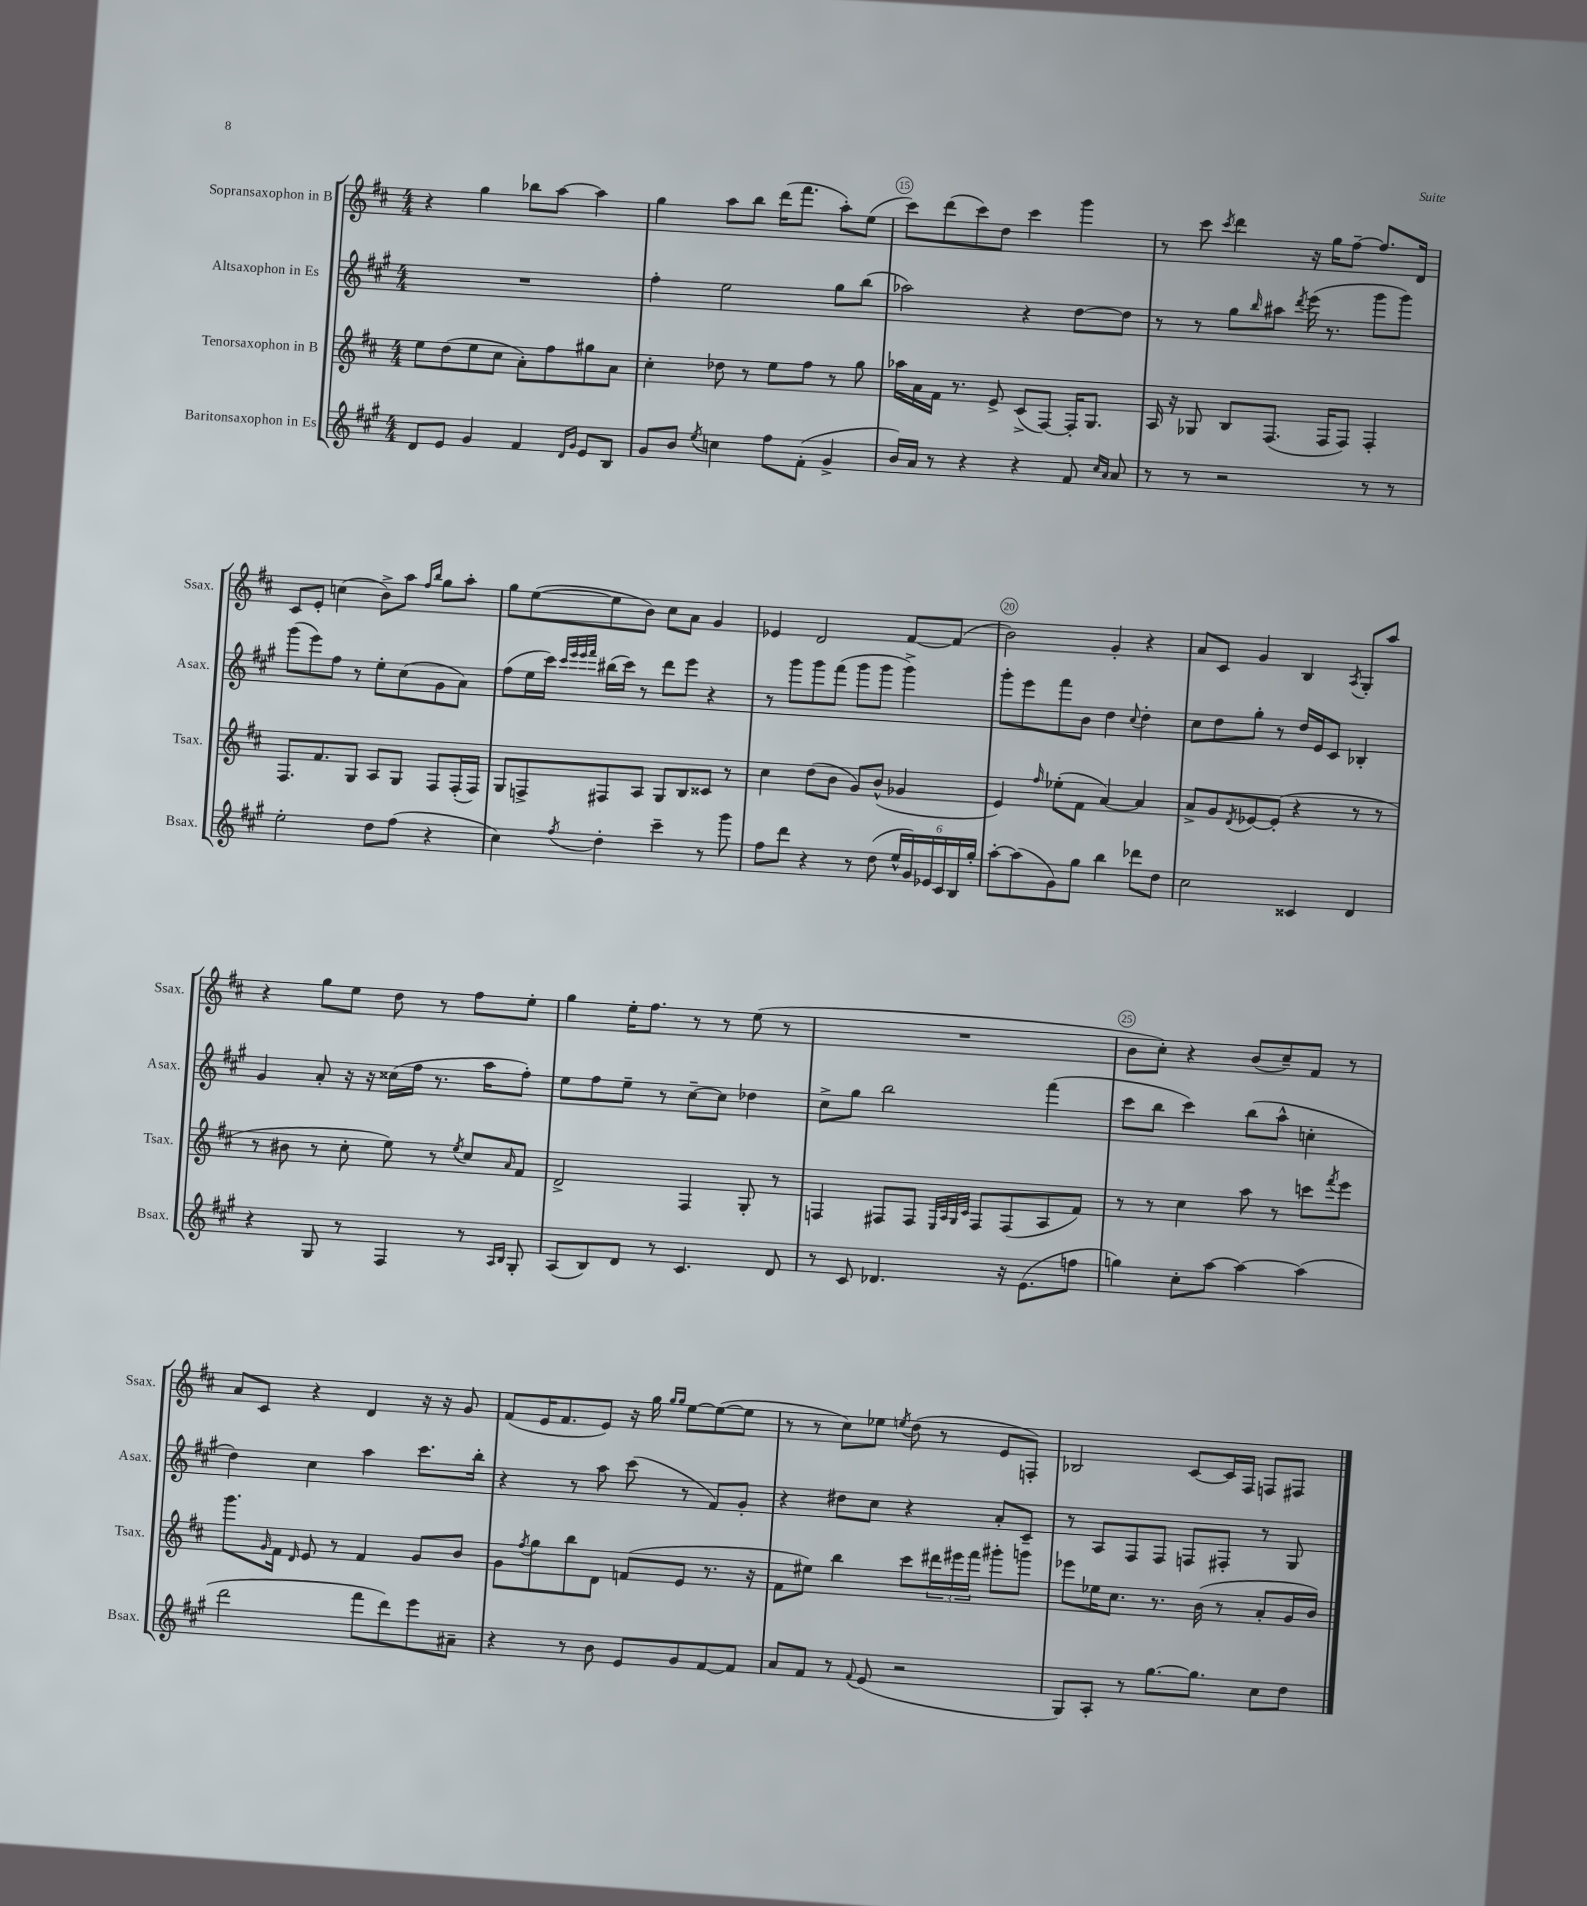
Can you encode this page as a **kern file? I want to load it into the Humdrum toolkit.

**kern	**kern	**kern	**kern
*staff4	*staff3	*staff2	*staff1
*clefG2	*clefG2	*clefG2	*clefG2
*k[f#c#g#]	*k[f#c#]	*k[f#c#g#]	*k[f#c#]
*M4/4	*M4/4	*M4/4	*M4/4
8d	8ee	1r	4r
8e	(8dd	.	.
4g#	8ee	.	4gg
.	8cc#	.	.
4f#	8a')	.	8bb-
.	8ff#	.	[8aa
16qqd	.	.	.
16qqg#	.	.	.
8e	8gg#	.	4aa]
8B	8a	.	.
=	=	=	=
8g#	4cc#'	4ff#'	4gg
8b	.	.	.
8qee	.	.	.
4cc	8dd-	2ee	8aa
.	8r	.	8bb
8ff#	8ee	.	(16ddd
.	.	.	8.fff#
(8f#'	8ff#	.	.
4g#^	8r	8gg#	8aa')
.	8gg	(8bb	(8ee
=	=	=	=
16b)	16aa-	2aa-)	8ccc#)
16a	16a	.	.
8r	16f#	.	(8ddd
.	8.r	.	.
4r	.	.	8ccc#)
.	8e^	.	8dd
4r	(8c#^	4r	4ccc#
.	[8F#)	.	.
8f#	16F#']	[8dd	4ggg
.	8.G	.	.
16qqcc#	.	.	.
16qqa	.	.	.
8a	.	8dd]	.
=	=	=	=
8r	16A	8r	8r
.	16r	.	.
8r	8G-	8r	8ccc#
.	.	.	8qccc#
2r	8B	8gg#	4ddd
.	.	16qqbb	.
.	(8.F#	8aa#	.
.	.	8qddd	.
.	.	(16eee	16r
.	16F#	8.r	16gg
.	8F#)	.	[8ff#~
8r	4F#'	8ggg#	8.ff#]
8r	.	8ggg#)	.
.	.	.	16d
=	=	=	=
2ee'	8.F#	(8ggg#	8c#
.	.	8eee)	8e'
.	8.f#	.	.
.	.	8ff#	(4cc
.	8G	8r	.
8dd	8A	8ee'	8b^)
(8ff#	8G	(8cc#	8aa
.	.	.	16qqff#
.	.	.	16qqbb
4r	8F#	8g#	8gg
.	(16F#'	8a)	8aa'
.	16F#)	.	.
=	=	=	=
4cc#)	8G	(8ff#	8gg
.	8F^	16ee	([8ee
.	.	16ccc#)	.
.	.	32qqccc#	.
.	.	32qqeee	.
.	.	32qqeee	.
8qff#	.	32qqfff#	.
4dd'	8F#	(16bb#	8ee]
.	.	16ccc#)	.
.	8A	8r	8b)
4ccc#~	8G	8ddd	8cc#
.	8B	8eee	8a
8r	8c##	4r	4g
8ggg#	8r	.	.
=	=	=	=
8ff#	4cc#	8r	4e-
8ddd	.	8ggg#	.
4r	(8dd	8ggg#	2d
.	8b	(8fff#	.
8r	8g)	8ggg#	.
(8dd	(8b^^	8ggg#	.
24ee^^	4g-	4ggg#^)	[8f#
24g#)	.	.	.
24e-	.	.	.
24c#	.	.	(8f#]
24B	.	.	.
24gg#'	.	.	.
=	=	=	=
[8aa'	4e)	8ggg#'	2b)
(8aa]	.	8eee	.
.	16qqff#	.	.
8g#)	(8ee-'	8fff#	.
8gg#	8f#	8b	.
4bb	[4a)	4dd	4g'
.	.	8qqcc#	.
8ddd-	4a]	4dd'	4r
8dd	.	.	.
=	=	=	=
2cc#	8a^	8cc#	8a
.	8g	8dd	8c#
.	8qd	.	.
.	[8e-	8gg#'	4g
.	(8e-']	8r	.
4c##	4r	16dd	4B
.	.	16e	.
.	.	8c#	.
.	.	.	8qA
4d	8r	4B-'	8G'
.	8r	.	8aa
=	=	=	=
4r	8r	4g#	4r
.	8b#	.	.
8G#	8r	8a'	8gg
8r	8cc#'	16r	8ee
.	.	16r	.
4F#	8ee)	(16cc##	8dd
.	.	16ff#	.
.	8r	8.r	8r
.	8qee	.	.
8r	8cc#	.	8ff#
.	.	16aa	.
16qqA	.	.	.
16qqB	16qqa	.	.
8G#'	8f#	8ff#')	8ee'
=	=	=	=
(8A	2d^	8ee	4gg
8B)	.	8ff#	.
8d	.	8ee~	16ee'
.	.	.	8.ff#
8r	.	8r	.
4.c#	4F#	[8cc#~	8r
.	.	8cc#]	8r
.	8G'	4dd-	(8ee
8d	8r	.	8r
=	=	=	=
8r	4F	8cc#^	1r
8c#	.	8gg#	.
4.d-	8F#	2bb	.
.	8F#	.	.
.	32qqE	.	.
.	32qqA	.	.
.	32qqG	.	.
.	32qqc#	.	.
.	8F#	.	.
16r	(8F#	.	.
(8.e	.	.	.
.	8A	(4fff#	.
8ff	8f#)	.	.
=	=	=	=
4gg)	8r	8ccc#	8b
.	8r	8bb	8cc#')
8cc#'	4cc#	4ccc#)	4r
[8aa	.	.	.
4aa_	8aa	(8bb	(8b
.	8r	8aa^^	8cc#~)
(4aa]	8ccc	4cc'	8f#
.	8qfff#	.	.
.	8eee	.	8r
=	=	=	=
2ddd	8.ggg	4dd)	8a
.	.	.	8c#
.	16qqg	.	.
.	16f#	.	.
.	16qqd	.	.
.	8e	4cc#	4r
.	8r	.	.
8fff#	4f#	4aa	4d
8ddd)	.	.	.
8eee	8g	8.ccc#	16r
.	.	.	16r
8a#~	8b	.	8g
.	.	16bb'	.
=	=	=	=
4r	8g	4r	(8f#
.	8qff#	.	.
.	8gg	.	16e
.	.	.	8.f#
8r	8bb	8r	.
8b	8d	8aa	8e)
8e	(8f	(8ccc#	16r
.	.	.	16gg
.	.	.	16qqgg
.	.	.	16qqgg
8g#	8e	8r	[8ee
[8f#	8.r	8f#)	(8ee_
8f#]	.	8g#'	8ee]
.	16r	.	.
=	=	=	=
8a	8f#	4r	8r
8f#	8ee#)	.	8r
8r	4bb	8dd#	8cc#)
8qqf#	.	.	.
(8e	.	8cc#	8ee-
.	.	.	8qee
2r	8ccc#	4r	(8dd
.	24ddd#	.	8r
.	24eee#	.	.
.	24fff#	.	.
.	8ggg#'	8a'	8e
.	8ggg	8c#~	8F')
=	=	=	=
8G#)	8eee-	8r	2B-
8A'	16ee-	8A	.
.	8.cc#	.	.
8r	.	8F#	.
[8.gg#	8.r	8F#	.
.	.	8F	[8c#
8.gg#]	(16b	.	.
.	8r	8F#'	16c#]
.	.	.	16F#
8cc#	8a'	8r	8F
8dd	16g	8G#	8F#
.	16b)	.	.
==	==	==	==
*-	*-	*-	*-
